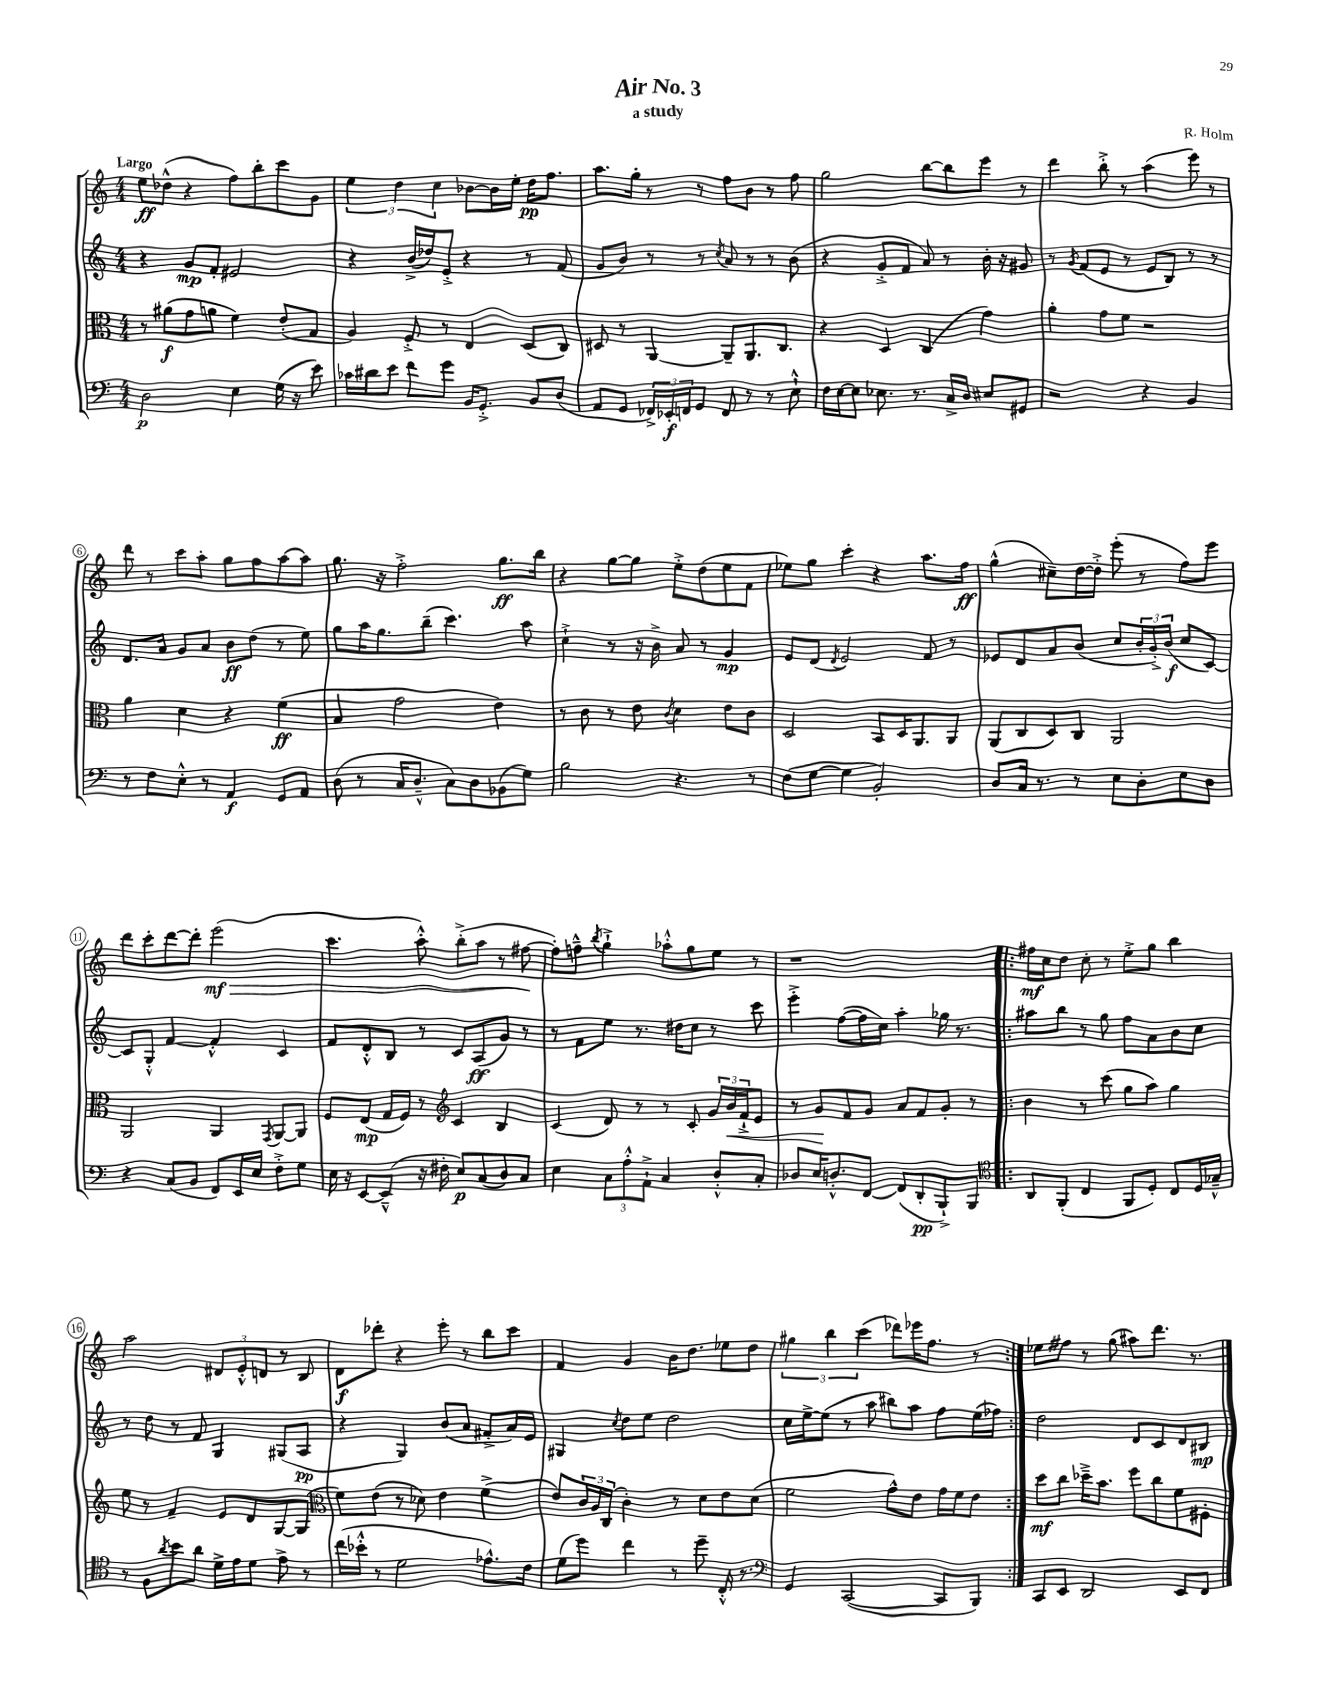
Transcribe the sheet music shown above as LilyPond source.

\header { title = "Air No. 3" composer = "R. Holm" subtitle = "a study" }
<<
\new StaffGroup <<
\new Staff = "s0" {
    \clef treble \key c \major \numericTimeSignature \time 4/4 \tempo "Largo"
    e''8\ff des''8-^( r4 f''8) b''8-. c'''8 g'8 |
    \tuplet 3/2 { e''4 d''4 c''4 } bes'8~ bes'16 e''16-. d''16\pp f''8. |
    a''8. g''16-. r8 r8 f''8 b'8 r8 f''8 |
    g''2 b''8~ b''8 e'''8 r8 |
    d'''4 b''8-.-> r8 a''4( e'''8) r8 |
    d'''8 r8 c'''8 a''8-. g''8 f''8 a''8~ a''8 |
    g''8. r16 f''2-.-> g''8.\ff b''16 |
    r4 g''8~ g''8 e''8-.-> d''8( e''8 f'8 |
    ees''8) g''8 c'''4-. r4 a''8. f''16\ff |
    g''4-^( cis''8--) d''16~ d''16-.-> e'''8-.( r8 f''8) e'''8 |
    d'''8 c'''8-. d'''8~ d'''8-. e'''2\mf\>( |
    c'''4. a''8-.-^) b''8-.->( a''8 r8 fis''8~\! |
    fis''8-.) f''8---^ \acciaccatura { b''8 } g''4-!-> aes''8-.-^ g''8 e''8 r8 |
    r1 |
    \repeat volta 2 { fis''16\mf c''16 d''8 c''8-. r8 e''8-.-> g''8 b''4 |
    a''2 \tuplet 3/2 { dis'8 e'8-.-^ d'8 } r8 b8 |
    d'8\f des'''8-. r4 e'''8-. r8 b''8 c'''8 |
    f'4 g'4 b'16 d''8. ees''8 d''8 |
    \tuplet 3/2 { gis''4 b''4 c'''4( } des'''8) ees'''16 f''8. r8 | }
    ees''8 fis''8 r8 g''8( ais''8) d'''8. r8. \bar "|." |
}
\new Staff = "s1" {
    \clef treble \key c \major \numericTimeSignature \time 4/4
    r4 g'8\mp f'8-. eis'2 |
    r4 b'16->( des''16) e'8-.-> r4 r8 f'8( |
    g'8 b'8) r8 r8 \acciaccatura { c''8 } a'8 r8 r8 b'8( |
    r4 g'8-.-> f'8 a'8) r8 b'16-. r16 gis'8 |
    r8 \acciaccatura { g'8 } f'8( e'8 r8 e'8 b8) r8 r8 |
    d'8. a'16 g'8 a'8 b'8\ff d''8( r8 e''8) |
    g''8 a''16 g''8. b''8--( c'''4.) a''8 |
    c''4-!-> r8 r16 b'16-> a'8 r8 g'4\mp |
    e'8 d'8( \acciaccatura { d'8 } e'2) f'8 r8 |
    ees'8 d'8 a'8 b'8( c''8 \tuplet 3/2 { b'16-. g'16-.->) b'16\f( } c''8 c'8~) |
    c'8 g8-.-^ f'4~ f'4-.-^ c'4 |
    f'8 d'8-.-^ b8 r8 c'8 a8\ff( g'8) r8 |
    r8 f'8 e''8 r8. dis''16 c''8 r8 c'''8 |
    e'''4-.-> f''8~( f''16 c''16) a''4-. ges''16 r8. |
    \repeat volta 2 { ais''8 b''8 r8 g''8 f''8 a'8 b'8 c''8 |
    r8 d''8 r8 f'8 g4 gis8( a8\pp |
    r4 g4) b'8( a'8 fis'8-.-> a'16) e'16 |
    gis4 \acciaccatura { c''8 } d''8 e''8 d''2 |
    c''16 e''16~-> e''8( r8 a''8 bis''8) a''8 f''8 e''16( fes''16) | }
    d''2 d'8 c'8 d'8 bis8\mp \bar "|." |
}
\new Staff = "s2" {
    \clef alto \key c \major \numericTimeSignature \time 4/4
    r8 ais'8\f( g'8 a'8 f'4) e'8-.( g8 |
    a4) f8-.-> r8 e4 d8( c8) |
    dis8 r8 a,4~ a,8-- a,8. c8. |
    r4 d4 c4( g'4) |
    a'4-. g'8 f'8 r2 |
    a'4 d'4 r4 f'4\ff( |
    b4 g'2 e'4) |
    r8 c'8 r8 e'8 \acciaccatura { c'8 } d'4 e'8 c'8 |
    d2 b,8 d16 a,8. a,8 |
    a,8( c8 d8) c8 a,2 |
    a,2 a,4 \acciaccatura { g,8 } a,8~ a,8 |
    f8 e8\mp( g16 f16) r8 \clef treble c'4 b4 |
    c'4( d'8) r8 r8 c'8-. \tuplet 3/2 { g'16 b'16\< f'16-!-> } e'8 |
    r8 g'8\! f'8 g'8 a'8 f'8 g'8-. r8 |
    \repeat volta 2 { b'4 r8 c'''8( g''8 a''8) g''4 |
    e''8 r8 f'4-- e'8 d'8 g8~ g8( |
    \clef alto f'8) e'8( r8 des'8) e'4 f'4->( |
    e'8) \tuplet 3/2 { c'16 a16 c16( } c'4-.) r8 d'8 e'8 d'8( |
    f'2 g'8-^) e'8 g'16 f'16 e'8 | }
    d''8\mf c''8 des''16---> b'8. f''8 c''8 f'8 fis8-. \bar "|." |
}
\new Staff = "s3" {
    \clef bass \key c \major \numericTimeSignature \time 4/4
    d2\p e4 g16( r16 e'8) |
    ces'16 dis'16 e'8 f'8 g'8 b,16 g,8.-.-> b,8 d8( |
    a,8 g,8 \tuplet 3/2 { fes,16->) ees,16-.\f f,16 } g,8 f,8 r8 r8 e8-!-^ |
    f16 e16~ e8 ees8. r8. c16-> d16 eis8 gis,8 |
    r2 r4 b,4 |
    r8 f8 e8-.-^ r8 a,4\f g,8 a,8 |
    d8( r8 c16 d8.---^ c8) d8 bes,8( g8) |
    b2 r4. r8 |
    f8( g8~ g4 b,2-.) |
    d8 c16 r8. r8 e8 d8-. e8 d8 |
    r4 c8( b,8 f,8) e,16 e16 f8-.-> g8 |
    e16 r16 e,8~ e,8---^( r16 fis16-. e8\p) c8( d8) c8 |
    e4 \tuplet 3/2 { c8 a8-.-^ a,8-!-> } c4 d8-.-^ c8-. |
    des8 e16 d8.-.-^ f,8~ f,8( d,8-.\pp b,,8-!->) b,,8 |
    \repeat volta 2 { \clef tenor a,8 f,8-.( c4 f,8 d8-.) c8 d16 ges16---^ |
    r8 f8 \acciaccatura { a'8 } b'8 a'8 d'16-> e'16 d'8 e'8-> r8 |
    c''16( bes'16-.-^ r8 d'2 ees'8.-^) c'16 |
    d'8( d''8) c''4 r8 d''8-- c16-.-^ r8. |
    \clef bass g,4 c,2~( c,8 b,,8) | }
    c,8 e,8 d,2 e,8 f,8 \bar "|." |
}
>>
>>
\layout { \context { \Score \override BarNumber.stencil = #(make-stencil-circler 0.1 0.3 ly:text-interface::print) } }
